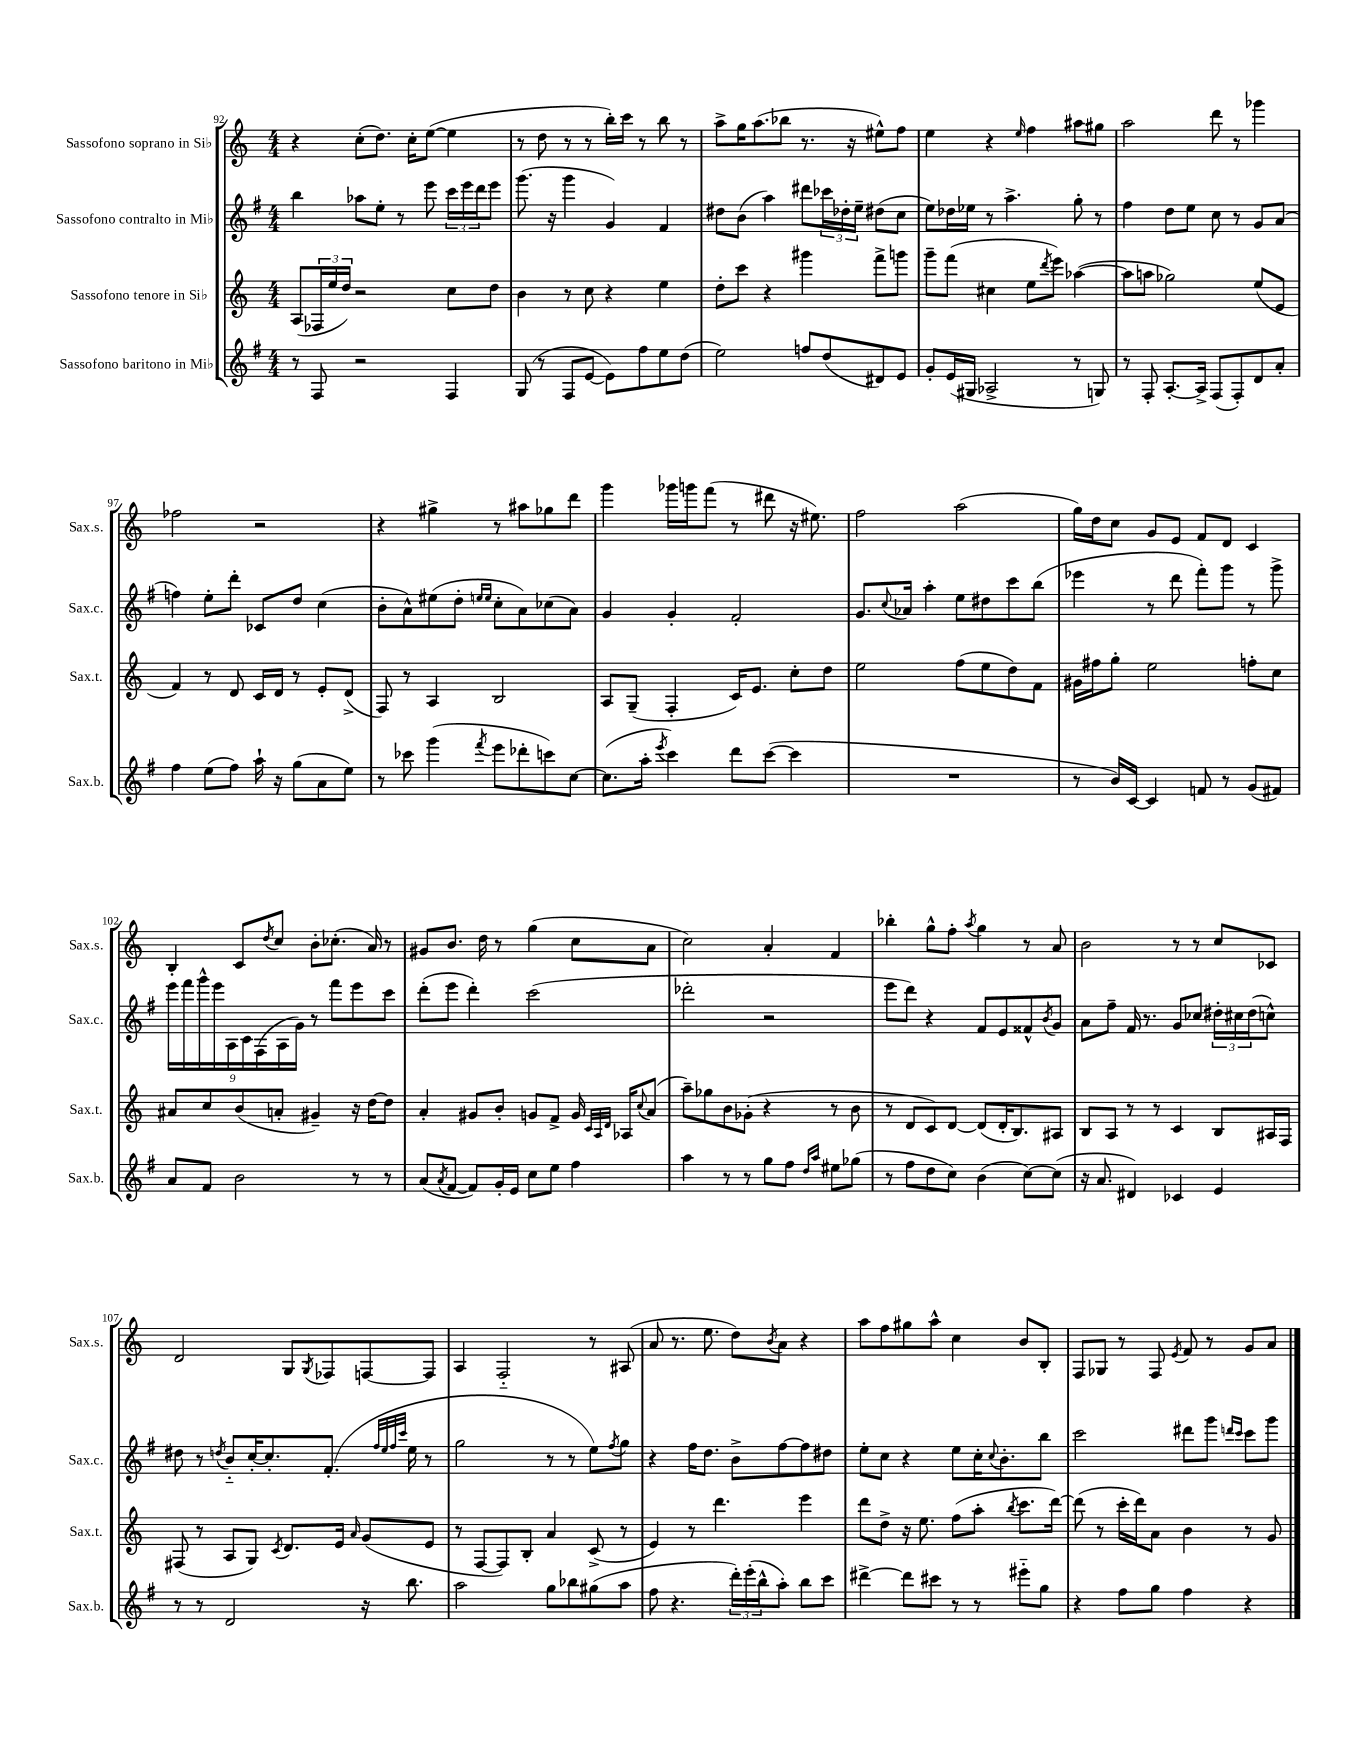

**kern	**kern	**kern	**kern
*part4	*part3	*part2	*part1
*staff4	*staff3	*staff2	*staff1
*I"Sassofono baritono in Mi♭	*I"Sassofono tenore in Si♭	*I"Sassofono contralto in Mi♭	*I"Sassofono soprano in Si♭
*I'Sax.b.	*I'Sax.t.	*I'Sax.c.	*I'Sax.s.
*clefG2	*clefG2	*clefG2	*clefG2
*k[f#]	*k[]	*k[f#]	*k[]
*M4/4	*M4/4	*M4/4	*M4/4
=92	=92	=92	=92
8r	(8A/L	4bb\	4r
8F#/	24F-X/L	.	.
.	24ee/	.	.
.	24dd/JJ)	.	.
2r	2r	8aa-X\L	(8cc'\L
.	.	8ee'\J	8.dd\J)
.	.	8r	.
.	.	.	16cc'\KL
.	.	8eee\	([8ee\J
4F#/	8cc\L	24ccc\LL	4ee\]
.	.	24eee\	.
.	.	24ddd\J	.
.	8dd\J	8eee\J	.
=93	=93	=93	=93
(8G/	4b\	(8.ggg\	8r
8r	.	.	8dd\
.	.	16r	.
8F#/L	8r	4ggg\	8r
[8e/J	8cc\	.	8r
8e\L])	4r	4g/)	16bb'\LL)
.	.	.	16ccc\JJ
8ff#\	.	.	8r
8ee\	4ee\	4f#/	8bb\
(8dd\J	.	.	8r
=94	=94	=94	=94
2ee\)	8dd'\L	8dd#X\L	8aa^\L
.	8ccc\J	(8b\J	16gg\K
.	.	.	(8.aa\
.	4r	4aa\)	.
.	.	.	8bb-X\J
8ffn/L	4ggg#X\	8ddd#X\L	8.r
(8dd/	.	24ccc-X\L	.
.	.	24dd-X'\	.
.	.	.	16r
.	.	24ee~\JJ	.
8d#X/)	8fff^\L	(8dd#X\L	8ee#X^^\L)
8e/J	8gggn\J	8cc\J	8ff\J
=95	=95	=95	=95
8g'/L	8ggg~\L	8ee\L)	4ee\
(16e/L	(8fff\J	16dd-X\L	.
16G#X/JJ	.	16ee-X\JJ	.
2A-X^/	4cc#X\	8r	4r
.	.	4.aa^\	.
.	.	.	16qqee/
.	8ee\L	.	4ff\
.	8qddd/	.	.
.	8eee\J)	.	.
8r	([4aa-X\	8gg'\	8aa#X\L
8Gn/)	.	8r	8gg#X\J
=96	=96	=96	=96
8r	8aa-\L]	4ff#\	2aa\
8F#'/	8aan\J	.	.
[8.A'/L	2gg-X\)	8dd\L	.
.	.	8ee\J	.
16A^/Jk]	.	.	.
(8F#/L	.	8cc\	8ddd\
8F#'/)	.	8r	8r
8d/	(8ee/L	8g/L	4ggg-X\
8a'/J	8e/J	(8a/J	.
!!LO:LB:g=z
=97	=97	=97	=97
4ff#\	4f/)	4ffn\)	2ff-X\
(8ee\L	8r	8ee'\L	.
8ff#\J)	8d/	8ddd'\J	.
16aa`\	16c/LL	8c-X/L	2r
16r	16d/JJ	.	.
(8gg\L	8r	8dd/J	.
8a\	8e'/L	(4cc\	.
8ee\J)	(8d^/J	.	.
=98	=98	=98	=98
8r	8F/)	8b'\L	4r
8ccc-X\	8r	8a^^\)	.
(4ggg\	4A/	(8ee#X\	4gg#X^\
.	.	8dd'\J	.
.	.	16qqeen/LL	.
8qfff#/	.	16qqee/JJ	.
8eee\L	2B/	8cc'\L	8r
8ddd-X'\	.	8a\)	8aa#X\L
8cccn\)	.	(8cc-X\	8gg-X\
[8cc\J	.	8a\J)	8ddd\J
=99	=99	=99	=99
(8.cc\L]	8A/L	4g/	4ggg\
.	(8G~/J	.	.
16aa'\Jk	.	.	.
8qeee/	.	.	.
4ccc\)	4F'/	4g'/	16ggg-X\LL
.	.	.	16gggn\J
.	.	.	(8fff\J
8ddd\L	16c/KL)	2f#'/	8r
.	8.e/J	.	.
([8ccc\J	.	.	8ddd#X\
4ccc\]	8cc'\L	.	16r
.	.	.	8.ee#X\)
.	8dd\J	.	.
=100	=100	=100	=100
1r	2ee\	8.g/L	2ff\
.	.	8qqcc/	.
.	.	16a-X/Jk	.
.	.	4aa'\	.
.	(8ff\L	8ee\L	(2aa\
.	8ee\	8dd#X\	.
.	8dd\)	8ccc\	.
.	8f\J	(8bb\J	.
=101	=101	=101	=101
8r	16g#X\LL	4eee-X\	16gg\LL)
.	16ff#X\J	.	16dd\J
16b/LL)	8gg'\J	.	8cc\J
[16c/JJ	.	.	.
4c/]	2ee\	8r	8g/L
.	.	8ddd\	8e/J
8fn/	.	8fff#'\L)	8f/L
8r	.	8ggg\J	8d/J
(8g/L	8ffn'\L	8r	4c/
8f#X/J)	8cc\J	8ggg^\	.
!!LO:LB:g=z
=102	=102	=102	=102
8a/L	8a#X/L	18eee\LL	4B'/
.	.	18fff#\	.
.	.	18ggg^^\	.
8f#/J	8cc/	.	.
.	.	18eee\	.
.	.	18A\	.
2b\	(8b/	.	8c/L
.	.	18c\	.
.	.	(18F#\	.
.	.	.	8qdd/
.	8an'/J	.	8cc/J
.	.	18A\	.
.	.	18g\JJ)	.
.	4g#X~/)	8r	8b'\L
.	.	8fff#\L	(8.cc-X'\J
8r	16r	8eee\	.
.	[16dd\KL	.	16a/)
8r	8dd\J]	8ccc\J	8r
=103	=103	=103	=103
(8a/L	4a'/	(8ddd'\L	8g#X/L
8qa/	.	.	.
[8f#/J	.	8eee\J	8.b/J
8f#/L])	8g#X/L	4ddd'\)	.
.	.	.	16dd\
16g'/L	8b'/J	.	8r
16e/JJ	.	.	.
8cc\L	8gn/L	(2ccc\	(4gg\
8ee\J	8f^/J	.	.
4ff#\	16g/	.	8cc\L
.	32qqc/LLL	.	.
.	32qqA/	.	.
.	32qqd/JJJ	.	.
.	16A-X/KL	.	.
.	8qqcc/	.	.
.	(8a/J	.	8a\J
=104	=104	=104	=104
4aa\	8aa~\L)	2ddd-X'\	2cc\)
.	8gg-X\	.	.
8r	8b\	.	.
8r	(8g-X'\J	.	.
8gg\L	4r	2r	4a'/
8ff#\J	.	.	.
16qqdd/LL	.	.	.
16qqaa/JJ	.	.	.
8ee#X\L	8r	.	4f/
(8gg-X\J	8b\	.	.
=105	=105	=105	=105
8r	8r	8eee\L	4bb-X'\
8ff#\L	8d/L	8ddd\J)	.
8dd\	8c/)	4r	8gg^^\L
8cc\J)	[8d/J	.	8ff'\J
.	.	.	8qaa/
(4b\	(8d/L]	8f#/L	4gg\
.	16d'/K	8e/	.
.	8.B/)	.	.
[8cc\L)	.	8f##X^^/	8r
.	.	8qb/	.
(8cc\J]	8A#X/J	8g/J	8a/
=106	=106	=106	=106
16r	8B/L	8a\L	2b\
8.a/	.	.	.
.	8A/J	8ff#~\J	.
4d#X/)	8r	16f#/	.
.	.	8.r	.
.	8r	.	.
4c-X/	4c/	8g/L	8r
.	.	8cc-X/J	8r
4e/	8B/L	24dd#X'\LL	8cc/L
.	.	24cc#X\	.
.	.	(24dd#\J	.
.	16A#X/L	8ccn^^\J)	8c-X/J
.	16F/JJ	.	.
!!LO:LB:g=z
=107	=107	=107	=107
8r	(8F#X/	8dd#X\	2d/
8r	8r	8r	.
.	.	8qddn/	.
2d/	8A/L	8b/L	.
.	8G/J)	[16cc'/K	.
.	.	8.cc'/]	.
.	8qc/	.	.
.	8.d/L	.	8G/L
.	.	.	8qG/
.	.	(8.f#'/J	8F-X/
.	16e/Jk	.	.
.	16qqa/	.	.
16r	(8g/L	.	[8Fn/
.	.	32qqff#/LLL	.
.	.	32qqee/	.
.	.	32qqff#/	.
.	.	32qqccc/JJJ	.
8.bb\	.	16ee\	.
.	8e/J	8r	8F/J]
=108	=108	=108	=108
2aa\	8r	2gg\	4A/
.	[8F/L	.	.
.	8F/])	.	2F/
.	8B'/J	.	.
8gg\L	4a/	8r	.
8bb-X\	.	8r	.
(8gg#X\	(8c^/	8ee\L)	8r
.	.	8qff#/	.
8aa\J	8r	8gg\J	(8A#X/
=109	=109	=109	=109
8ff#\	4e/)	4r	8a/
4.r	.	.	8.r
.	8r	16ff#\KL	.
.	.	8.dd\J	8.ee\
.	4.ddd\	.	.
24ddd'\LL)	.	8b^\L	8dd\L)
(24eee'\	.	.	.
24bb^^\J	.	.	.
.	.	.	8qb/
8aa'\J)	.	[8ff#\	8a\J
8bb\L	4eee\	8ff#\]	4r
8ccc\J	.	8dd#X\J	.
=110	=110	=110	=110
[4ddd#X^\	8ddd\L	8ee'\L	8aa\L
.	8dd^\J	8cc\J	8ff\
8ddd#\L]	16r	4r	8gg#X\
.	8.ee\	.	.
8ccc#X\J	.	.	8aa^^\J
8r	(8ff\L	8ee\L	4cc\
8r	8aa'\J	16cc'\K	.
.	.	8qqcc/	.
.	.	8.b'\	.
.	8qbb/	.	.
8eee#X\L	8.ccc\L	.	8b/L
8gg\J	.	8bb\J	8B'/J
.	[16ddd\Jk)	.	.
=111	=111	=111	=111
4r	(8ddd\]	2ccc\	8F/L
.	8r	.	8G-X/J
8ff#\L	16ccc'\LL	.	8r
.	16ddd\J)	.	.
8gg\J	8a\J	.	8F/
.	.	.	8qe/
4ff#\	4b\	8ddd#X\L	8f/
.	.	8ggg\J	8r
.	.	16qqdddn/LL	.
.	.	16qqccc/JJ	.
4r	8r	8ccc\L	8g/L
.	8g/	8ggg\J	8a/J
==	==	==	==
*-	*-	*-	*-
